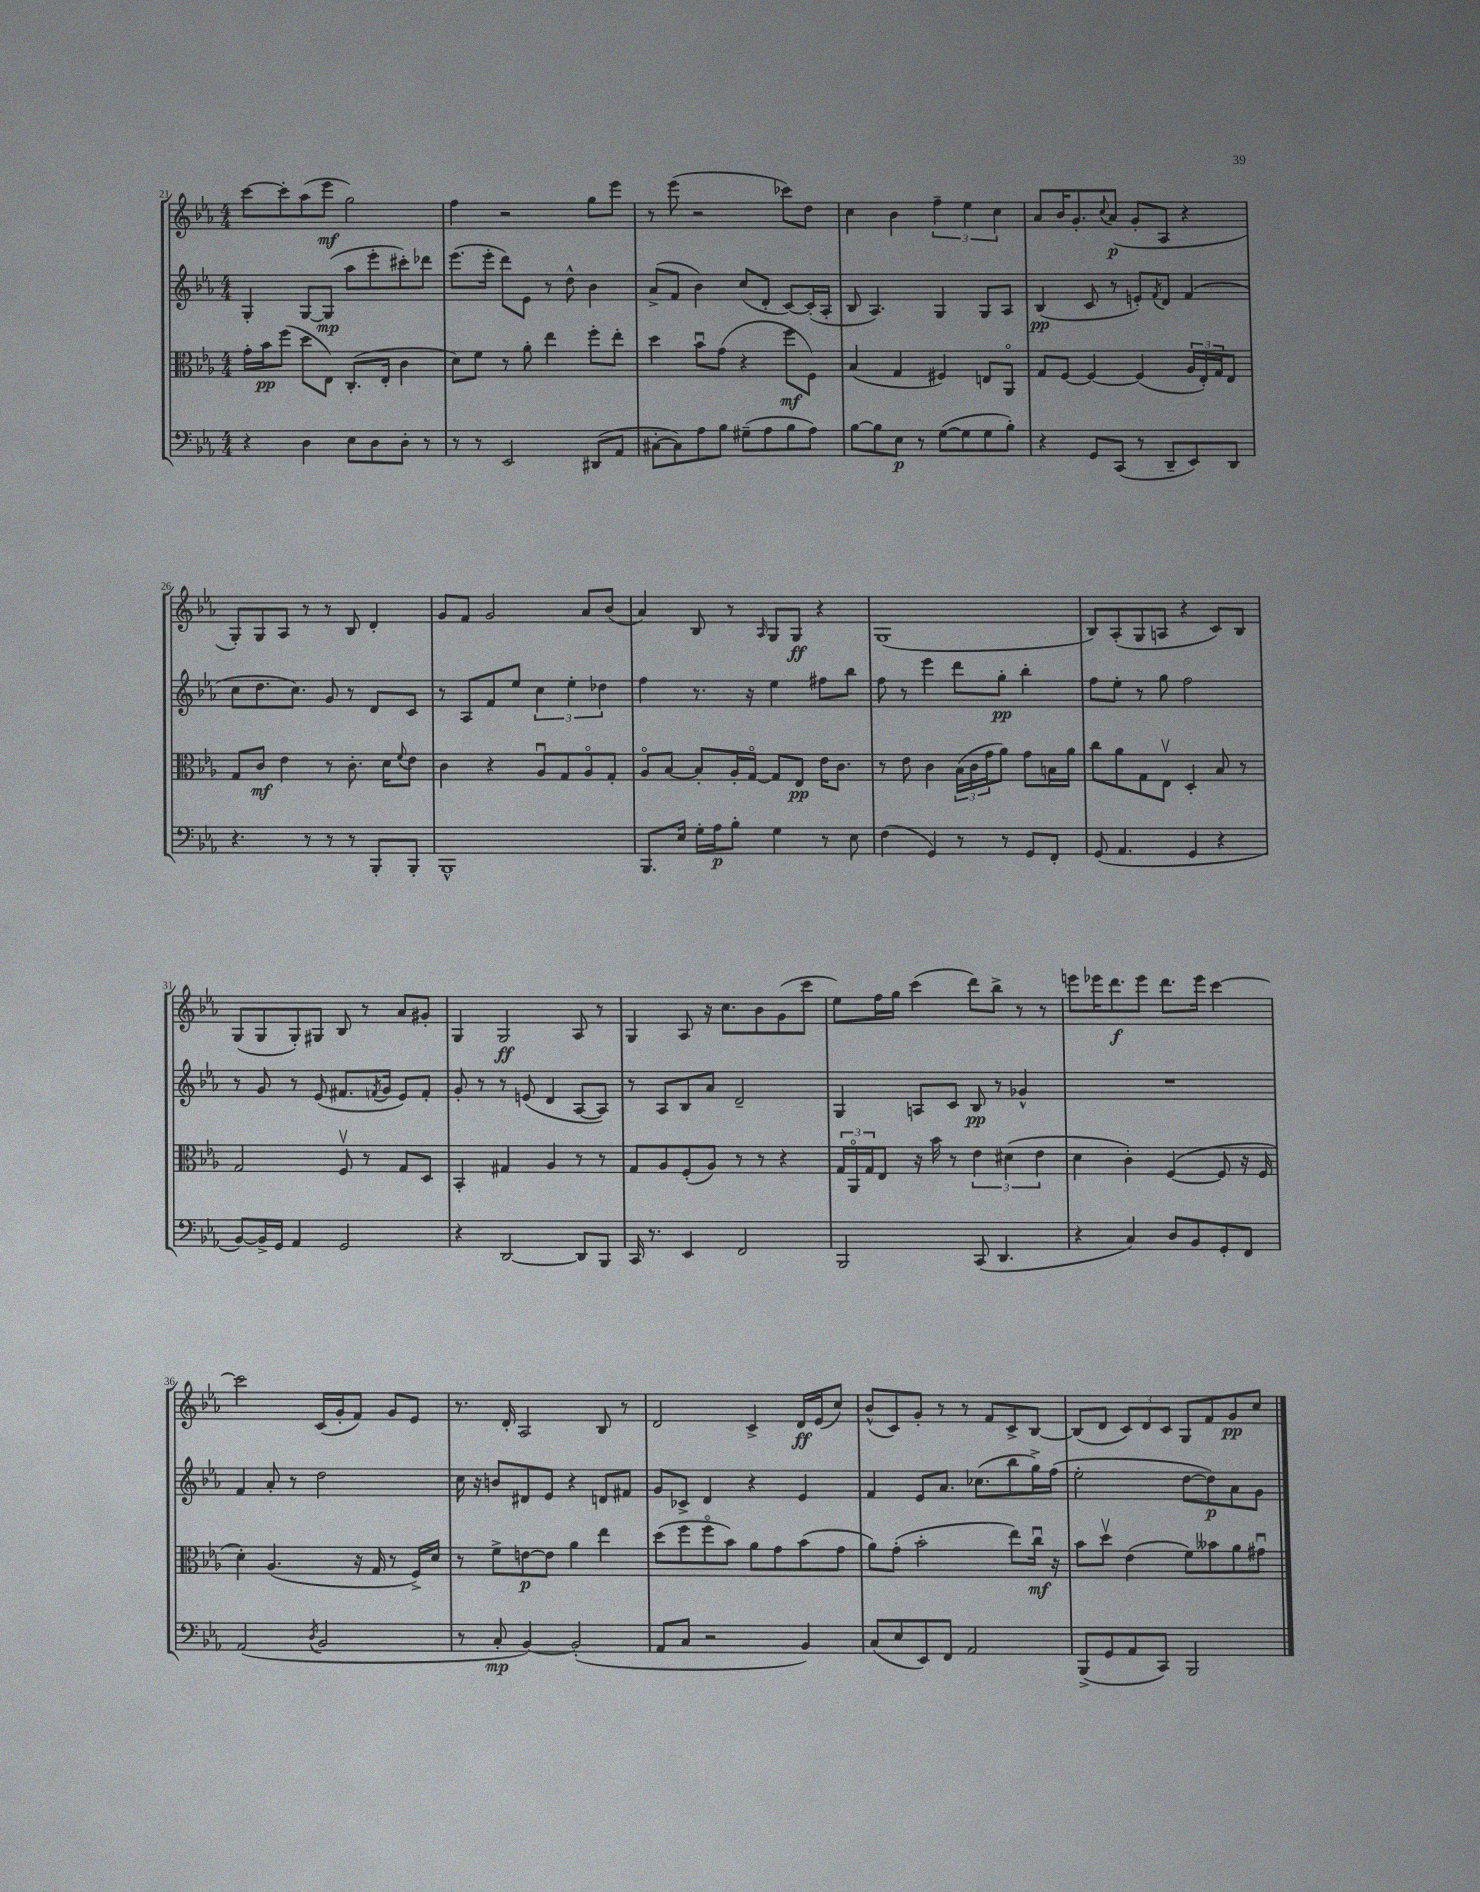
<<
\new StaffGroup <<
\new Staff = "s0" {
    \clef treble \key ees \major \numericTimeSignature \time 4/4
    c'''8~ c'''8-. aes''8( ees'''8\mf g''2) |
    f''4 r2 g''8 ees'''8 |
    r8 ees'''8( r2 ces'''8) d''8 |
    c''4 bes'4 \tuplet 3/2 { f''4-- ees''4 c''4 } |
    aes'8 bes'16 g'8.-. \appoggiatura { c''8 } aes'8\p( g'8-. aes8 r4 |
    g8-.) g8 aes8 r8 r8 bes8 d'4-. |
    g'8 f'8 g'2 aes'8 bes'8( |
    aes'4) bes8 r8 \grace { aes16 } g8 g8\ff r4 |
    g1( |
    bes8) aes8-.( g8 a8 r4 c'8) bes8 |
    g8( g8 g8-.) gis8 bes8 r8 aes'8 gis'8-. |
    g4 g2\ff aes8 r8 |
    g4 aes8 r16 c''8. bes'8 g'8( c'''8 |
    ees''8) f''16 g''16 c'''4( d'''8) bes''8-> r8 r8 |
    e'''8 ees'''16 d'''8.\f ees'''8 d'''8. ees'''16 c'''4~ |
    c'''2 c'16( g'16-. f'8) g'8 ees'8 |
    r8. d'16-. aes2 bes8 r8 |
    d'2 c'4-> d'16\ff ees'16( c''8) |
    bes'8-^( c'8) g'8-. r8 r8 f'8 c'8-> bes8~ |
    bes8( d'8 \tuplet 3/2 { c'8) d'8 c'8 } g8 f'8 g'8\pp c''8 \bar "|." |
}
\new Staff = "s1" {
    \clef treble \key ees \major \numericTimeSignature \time 4/4
    g4-. g8~ g8\mp( aes''8 ees'''8-. cis'''8-.) des'''8 |
    ees'''8.( ees'''16-. d'''8) ees'8 r8 d''8-^ bes'4 |
    aes'8->( f'8 bes'4) c''8( d'8-. c'8~) c'16-.( aes16-. |
    bes8 aes4.) g4 g8 aes8 |
    bes4\pp( c'8 r8 e'8-.) \acciaccatura { f'8 } d'8 f'4( |
    c''8 d''8. c''8.) g'8 r8 d'8 c'8 |
    r8 aes8 f'8 ees''8 \tuplet 3/2 { c''4 ees''4-. des''4 } |
    f''4 r8. r16 ees''4 fis''8 bes''8 |
    f''8 r8 ees'''4 d'''8 g''8-.\pp bes''4-. |
    f''8 ees''8-. r8 g''8 f''2 |
    r8 g'8 r8 ees'8( fis'8. \acciaccatura { f'8 } g'16 ees'8) f'8-. |
    g'8-. r8 r8 e'8( d'4 aes8~ aes8) |
    r8 aes8 bes8 aes'8 d'2-- |
    g4 a8 c'8 bes8\pp r8 ges'4-^ |
    R1 |
    f'4 aes'8-. r8 d''2 |
    c''16 r16 b'8 dis'8 ees'8 r4 d'8 fis'8 |
    g'8 ces'8-> d'4 r4 ees'4 |
    f'4 ees'8 aes'8. ces''8.( bes''8 g''16->) f''16( |
    ees''2-. d''8~ d''8\p) aes'8 g'8 \bar "|." |
}
\new Staff = "s2" {
    \clef alto \key ees \major \numericTimeSignature \time 4/4
    g'16-. bes'16\pp f''8( d''8 ees8) c8.-.( ees16-. c'4 |
    d'8) f'8 r8 aes'8-. ees''4 f''8-. ees''8-. |
    d''4 bes'8\downbow g'8( r4 f''8\mf f8) |
    bes4( g4 fis4) e8 aes,8\flageolet |
    g8 f8~ f4~ f4( \tuplet 3/2 { aes16 ees16-.) g16 } ees8 |
    g8 c'8\mf ees'4 r8 c'8.-. d'16 \appoggiatura { f'8 } ees'8 |
    c'4 r4 aes8\downbow g8 aes8\flageolet g8-. |
    aes8\flageolet bes8~ bes8-. aes16-. g16~\flageolet g8 ees8\pp ees'16 c'8. |
    r8 ees'8 c'4 \tuplet 3/2 { bes16( c'16 g'16 } aes'8) g'8 b16 aes'16 |
    c''8 aes'8 g8 ees8\upbow d4-. bes8 r8 |
    g2 f8\upbow r8 g8 d8 |
    bes,4-. gis4 aes4 r8 r8 |
    g8 aes8 f8-.( aes8) r8 r8 r4 |
    \tuplet 3/2 { g16 aes,16\flageolet g16 } ees8 r16 bes'16 r8 \tuplet 3/2 { ees'4 dis'4( ees'4 } |
    d'4 c'4-.) f4~( f8 r16 f16 |
    d'4-.) aes4.( r16 g16 r8 f16->) d'16 |
    r8 f'8-> e'8~\p e'8 aes'4 ees''4 |
    d''8( f''8 f''8\flageolet bes'8) aes'8 g'8 bes'8( g'8 |
    aes'8) g'8-.( bes'2-. ees''8) c''16\downbow\mf r16 |
    bes'8 d''8\upbow ees'4( f'8) beses'8 aes'8 gis'8\downbow \bar "|." |
}
\new Staff = "s3" {
    \clef bass \key ees \major \numericTimeSignature \time 4/4
    r4 d4 ees8 d8 d8-. r8 |
    r8 r8 ees,2 dis,8( aes,8 |
    cis8~-. cis8) aes8 bes8 gis8--( aes8 bes8 aes8) |
    bes8~ bes8 ees8\p r8 g8~( g8 g8 bes8-.) |
    r4 g,8 c,8( r8 d,8-- ees,8) d,8 |
    r4. r8 r8 r8 bes,,8-. bes,,8-. |
    bes,,1-^ |
    bes,,8. ees16 g16-. aes16\p bes8-. g4 r8 ees8 |
    f4( g,4) r8 r8 g,8 f,8-. |
    g,8( aes,4. g,4 r4 |
    bes,8~) bes,16-> g,16 aes,4 g,2 |
    r4 d,2~ d,8 bes,,8 |
    c,16 r8. ees,4 f,2 |
    bes,,2 c,8( d,4. |
    r4 c4) d8 bes,8 g,8-. f,8 |
    aes,2( \acciaccatura { d8 } bes,2 |
    r8 c8-.\mp bes,4~) bes,2-.( |
    aes,8 c8 r2 bes,4) |
    c8( ees8 ees,8) f,8 aes,2 |
    bes,,8->( g,8 aes,8 c,8) bes,,2 \bar "|." |
}
>>
>>
\layout { \context { \Score currentBarNumber = #21 } }
